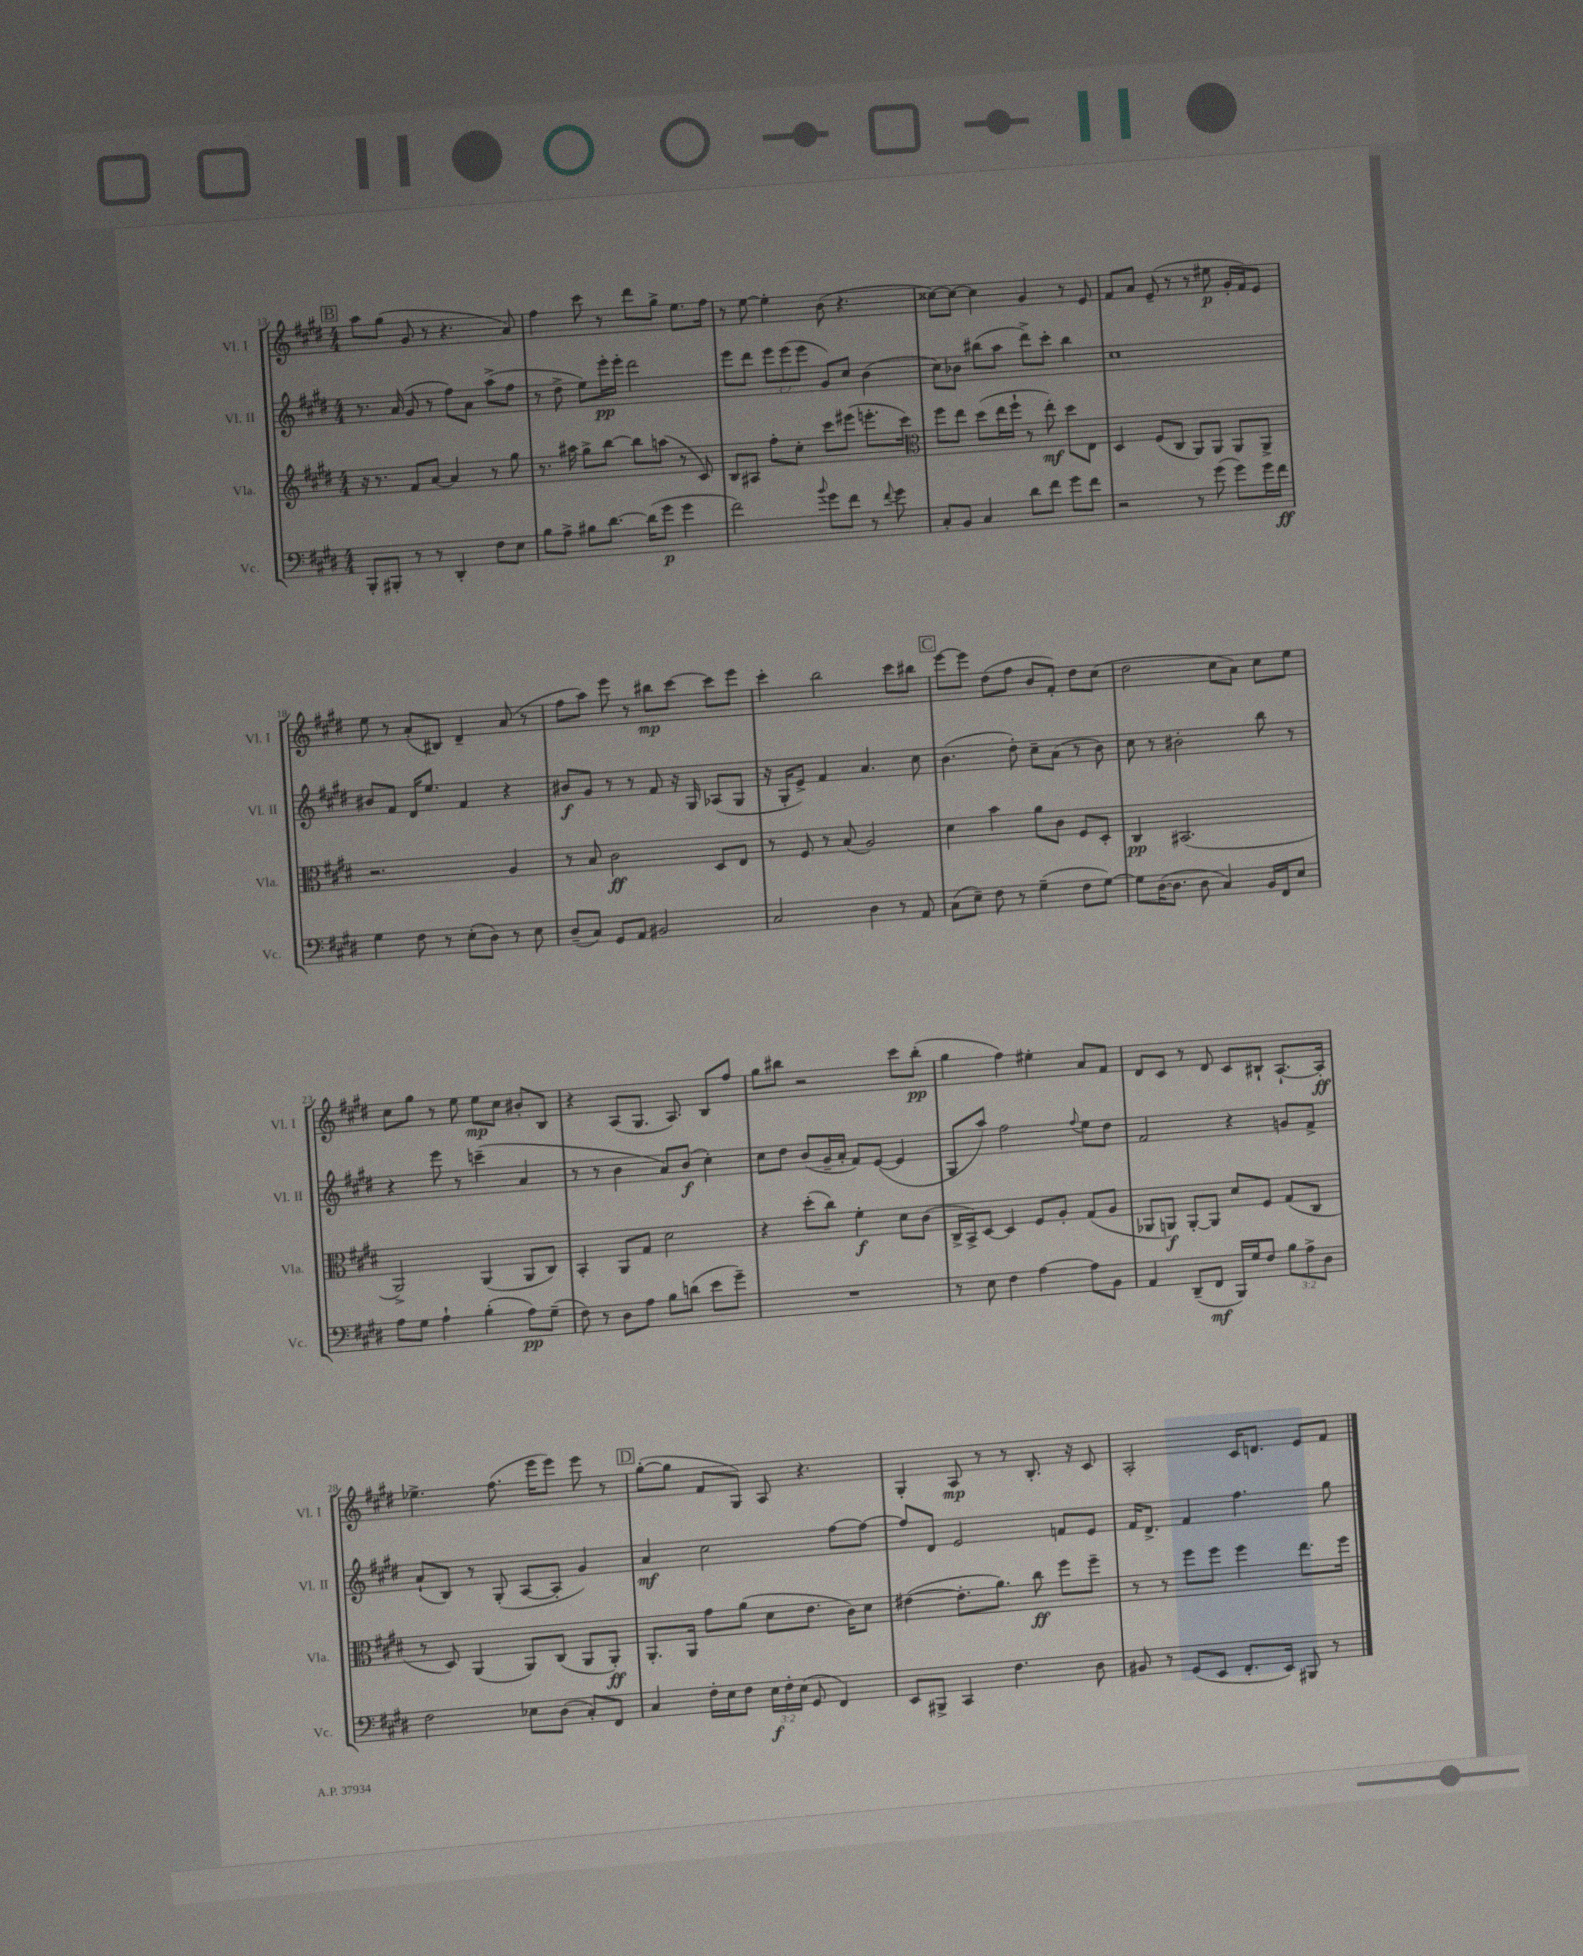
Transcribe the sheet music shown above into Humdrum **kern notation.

**kern	**kern	**kern	**kern
*staff4	*staff3	*staff2	*staff1
*clefF4	*clefG2	*clefG2	*clefG2
*k[f#c#g#d#]	*k[f#c#g#d#]	*k[f#c#g#d#]	*k[f#c#g#d#]
*M4/4	*M4/4	*M4/4	*M4/4
8BBB'	16r	8.r	8aa
.	8.r	.	.
8BBB#'	.	.	(8gg#
.	.	(16a	.
8r	8f#	8g#	8g#
8r	[8a	8r	8r
4DD#'	4a]	8ff#)	4.r
.	.	8a	.
8F#	8r	(8aa^	.
8E	8gg#	8ff#	8a)
=	=	=	=
8B	8.r	8r	4ff#
8A^	.	8dd#^	.
.	16aa#	.	.
8B#	8gg#^	8ee)	8ccc#
[8.d#	[8bb	16eee'	8r
.	.	16eee'	.
.	8bb]	2ddd#	8ddd#
(16d#]	.	.	.
8g#	(8aa	.	8gg#^
4g#	8r	.	8.ee
.	8c#)	.	.
.	.	.	16ff#
=	=	=	=
2f#)	8B	8eee	8r
.	8A#	8ddd#	[8ee
.	8ff#'	12eee	4ee']
.	.	(12eee	.
.	8cc#'	.	.
.	.	12eee	.
8qqb	.	.	.
8g#	8ccc#	8g#)	(8b
8f#	(8eee#	8cc#	4.r
8r	8.eee'	(4b	.
8qqf#	.	.	.
8g#	.	.	.
.	16ccc#)	.	.
=	=	=	=
*	*clefC3	*	*
8C#'	8ff#	8cc#)	[8cc##)
8BB	8ee	8b-	8cc##_
4C#	(8dd#	(8bb#	4cc##]
.	16ee	8aa	.
.	16ff#`	.	.
8d#	8r	8ddd#^)	4g#
8f#	8ee')	8ccc#'	.
8g#	8dd#	4bb#	8r
8f#	8E	.	8e
=	=	=	=
2r	4D#	1cc#	8f#
.	.	.	8a
.	(8F#	.	(8e~
.	8C#	.	8r
8r	8AA)	.	8r
(8g#	8AA	.	8ee#
8g#)	8AA	.	16g#'
.	.	.	16f#)
16g#	8AA^	.	8e
16f#	.	.	.
=	=	=	=
4G#	2.r	8b#	8ee
.	.	8f#	8r
8F#	.	16d#	(8a'
.	.	8.ee	.
8r	.	.	8B#)
(8E'	.	4f#	4d#~
8D#)	.	.	.
8r	4A	4r	(8a
8E	.	.	8r
=	=	=	=
(8D#~	8r	8b#	8ff#
8C#)	8B	8g#	8aa)
8GG#	2c#	8r	8eee
8AA	.	8r	8r
2BB#	.	8f#	8bb#
.	.	16r	[8ccc#
.	.	16G#	.
.	8D#	(8A-	8ccc#]
.	8E	8G#	8eee
=	=	=	=
2C#	8r	16r	4ccc#'
.	.	16G#'	.
.	8F#	8e^)	.
.	8r	4f#	2bb
.	(8B	.	.
4D#	2A)	4.a	.
8r	.	.	8ccc#
8AA	.	8cc#	8bb#
=	=	=	=
(8C#	4d#	(4.b	[8eee
8E~)	.	.	8eee]
8F#	4b	.	(8dd#
8r	.	8dd#')	8ff#
(4G#~	8a	8cc#~	8b
.	8c#	(8a	8f#')
8F#	8F#	8r	8dd#
[8G#)	8D#'	8b)	(8cc#
=	=	=	=
8G#]	4C#	8cc#	2dd#
([16D#	.	8r	.
8.D#]	.	.	.
.	(2.BB#	2b#'	.
8D#	.	.	.
4C#)	.	.	8cc#
.	.	.	8a)
16BB	.	8bb	8cc#
16FF#	.	.	.
8E	.	8r	8ee
=	=	=	=
8A	2AA^)	4r	8cc#
8G#	.	.	8gg#
4A`	.	8eee	8r
.	.	8r	8ee
(4B'	(4AA	(4ccc~	8ee
.	.	.	8cc#
8A)	8AA	4a	8b#'
(8G#~	8C#)	.	8B
=	=	=	=
8F#)	4BB'	8r	4r
8r	.	8r	.
8D#	8AA	4b	(8A
8A	8G#	.	8.G#
8B	2d#	8a)	.
.	.	.	8.A)
(8d	.	(8b	.
8e	.	4cc#')	8B
8g#~)	.	.	8ff#
=	=	=	=
1r	4r	8cc#	8gg#
.	.	8dd#	8bb#
.	(8dd#'	(8b	2r
.	8cc#)	16g#~	.
.	.	16a'	.
.	4f#'	8f#)	.
.	.	([8e	.
.	8d#	4e]	8ccc#
.	(8c#	.	(8bb#'
=	=	=	=
8r	16C#^	8G#	4gg#
.	16BB^)	.	.
8E	[8D#	8aa)	.
4F#	4D#]	2ff#	4ff#)
[4A	8F#	.	4ee#'
.	8A'	.	.
.	.	8qqff#	.
8A]	(8G#	8ee	8a
8BB	8A	8dd#	8f#
=	=	=	=
4AA	8AA-	2f#	8d#
.	8AA)	.	8c#
(8DD#~	[8AA'	.	8r
8FF#	8AA]	.	8d#
16BBB)	8d#	4r	8c#
16G#	.	.	.
8F#	8F#	.	8B#`
12B	(8G#	8g	[8.A`
12A^	.	.	.
.	8C#	8f#^	.
12D#	.	.	.
.	.	.	16A']
=	=	=	=
2F#	8r	(8a`	4.ee-^
.	8D#)	8B)	.
.	(4AA	8r	.
.	.	(8G#'	(8.ff#
8E-	8AA)	[8A	.
.	.	.	16eee
(8D#	(8C#	8A']	8eee)
8C#')	8AA	4g#)	8eee
8FF#	8AA')	.	8r
=	=	=	=
4C#	8.AA'	4a	([8gg#'
.	.	.	8gg#]
.	16AA	.	.
16F#'	8g#	2cc#	8f#
16E	.	.	.
8F#	(8a	.	8G#)
24E	8d#	.	8A
24F#'	.	.	.
(24E	.	.	.
8GG#	8.e	.	4.r
4FF#)	.	[8ff#	.
.	16c#)	.	.
.	8d#	8ff#_	.
=	=	=	=
8EE	([4e#	8ff#]	4G#'
8BBB#^	.	8d#	.
4CC#	8.e#']	2e	8A
.	.	.	8r
.	8.a)	.	.
4.F#	.	.	8r
.	8cc#	.	8.B'
.	8ff#	8f	.
.	.	.	16r
8D#	8ff#~	8e	8c#
=	=	=	=
8BB#	8r	16f#	2A'
.	.	8.d#^	.
8r	8r	.	.
(8GG#	8ff#	4f#	.
8EE	8ff#	.	.
8.FF#'	4ff#	4.ff#	16c#
.	.	.	8.d
16EE)	.	.	.
8BBB#	8.ee	.	8e
8r	.	8gg#	8f#
.	16ff#	.	.
==	==	==	==
*-	*-	*-	*-
